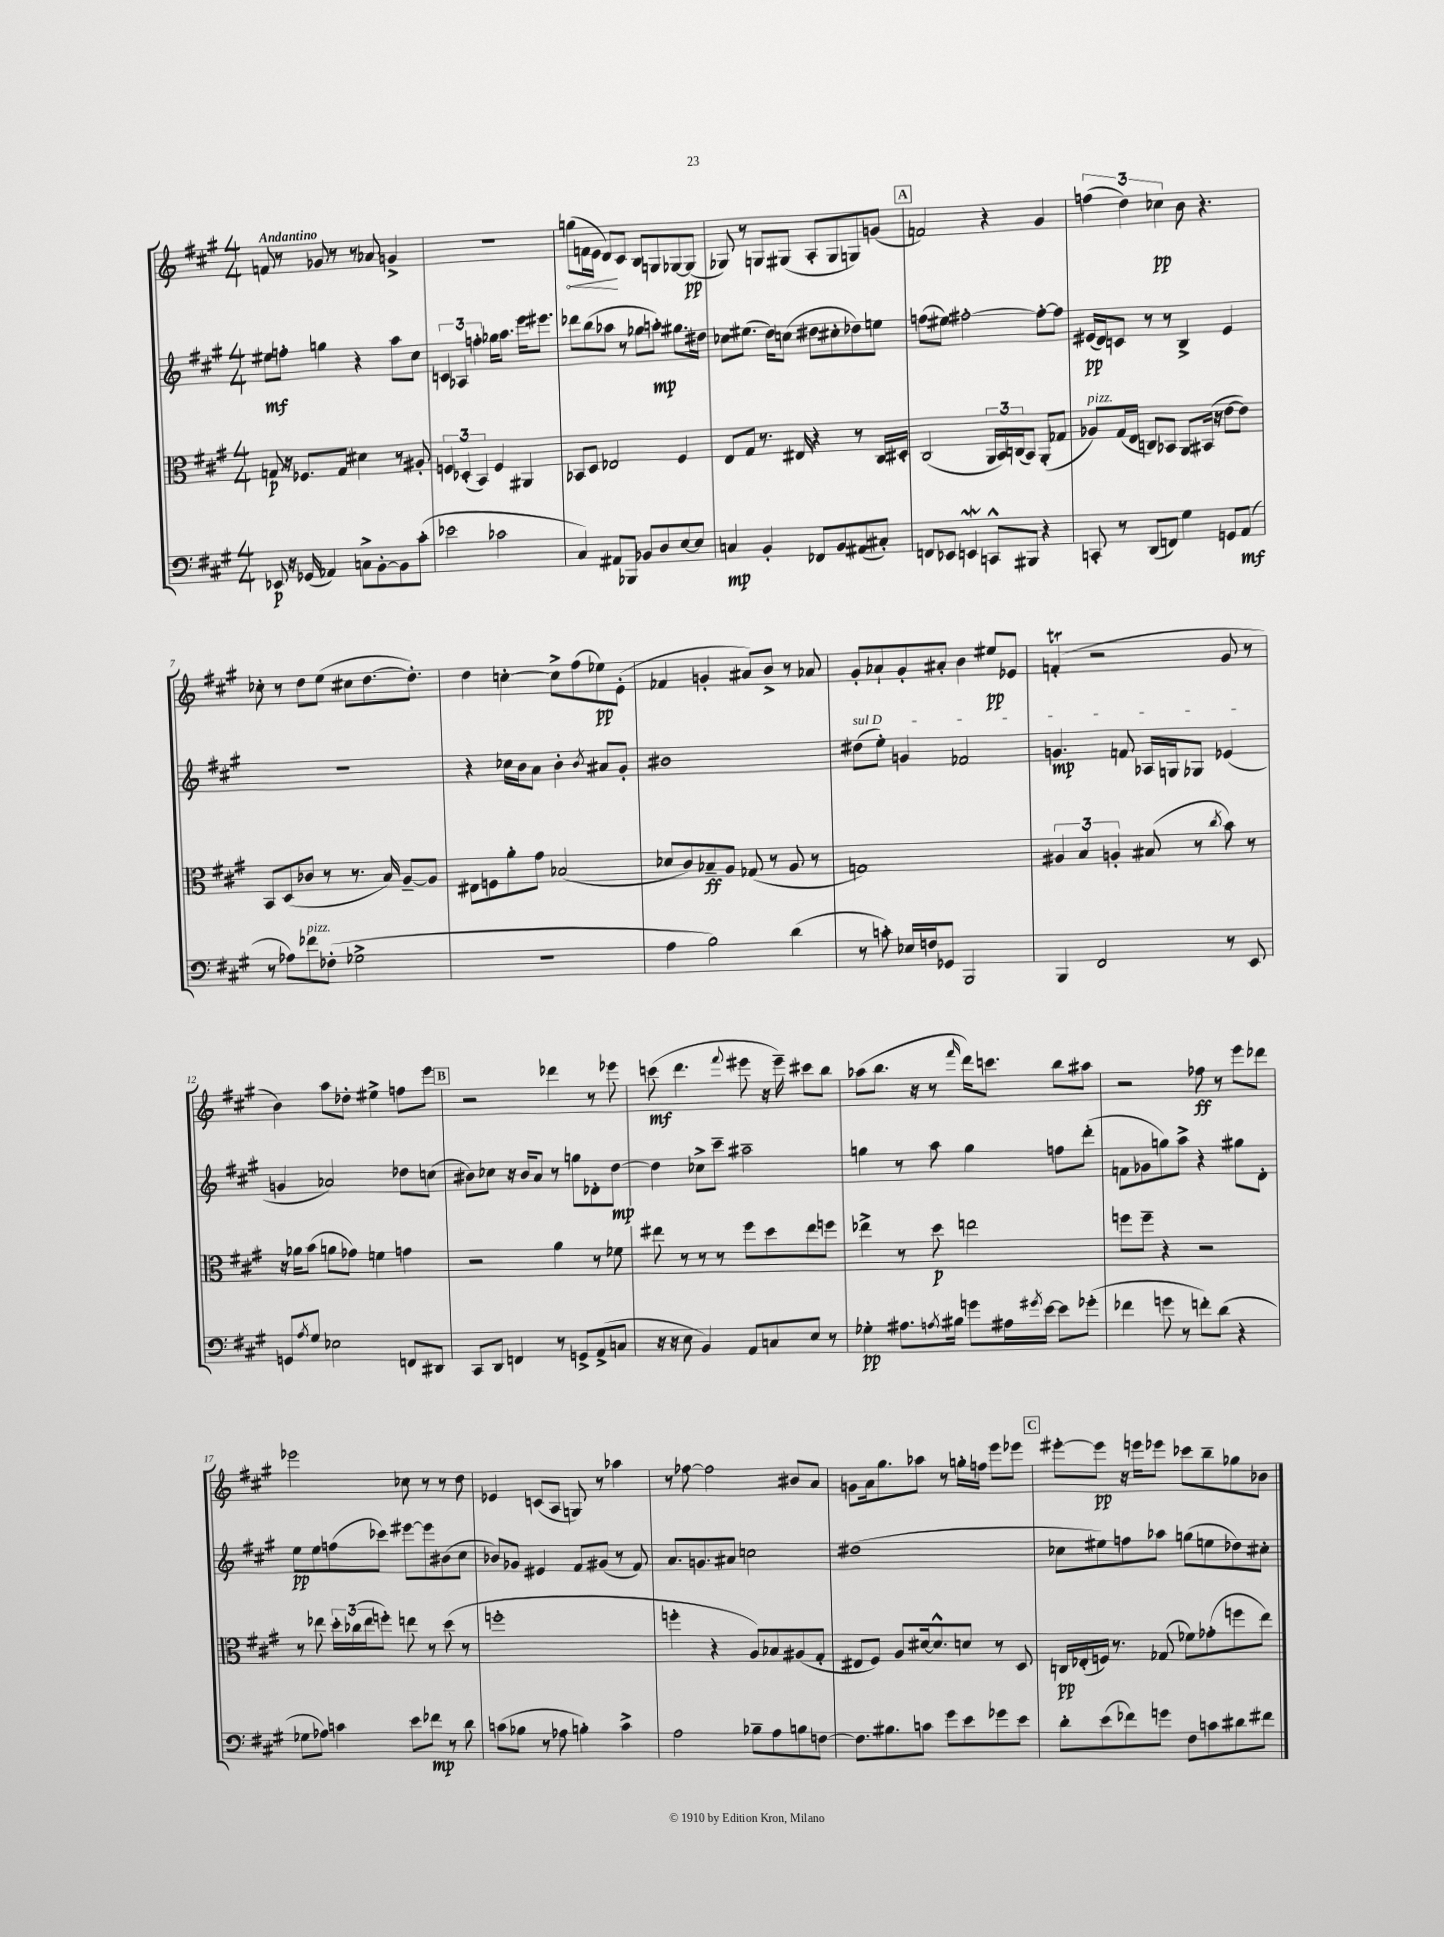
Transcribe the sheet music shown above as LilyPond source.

<<
\new StaffGroup <<
\new Staff = "s0" {
    \clef treble \key a \major \numericTimeSignature \time 4/4 \tempo "Andantino"
    f'8 r8 ges'8 r8 r8 aes'8 g'4-> |
    R1 |
    \once \override Hairpin.circled-tip = ##t g''8\<( f'16 e'16 d'8\!) cis'8 b8 g8 ges8~ ges8\pp( |
    ges8) r8 g8 gis8( a8-. gis8 g8) g'8( |
    \mark \markup { \box "A" } f'2) r4 gis'4 |
    \tuplet 3/2 { f''4( d''4) ces''4\pp } b'8 r4. |
    ces''8-. r8 d''8 e''8( cis''8 d''8.~ d''8.-.) |
    d''4 c''4~-. c''8-> fis''8( ees''8\pp) e'8-.( |
    fes'4 g'4-. ais'8) b'8-> r8 aes'8 |
    gis'8-. aes'8-! gis'8-. ais'8-. b'4 eis''8\pp ees'8 |
    f'4-.\trill( r2 gis'8 r8 |
    b'4) a''8 des''8-. eis''4-> f''8 e'''8 |
    \mark \markup { \box "B" } r2 des'''4 r8 ees'''8 |
    c'''8\mf( d'''4. \appoggiatura { fis'''8 } eis'''8 r16 eis'''16--) cis'''8 b''8 |
    aes''8( b''8. r16 r8 \grace { fis'''16 } d'''16) c'''8. b''8 ais''8 |
    r2 fes''8\ff r8 e'''8 des'''8 |
    ees'''2 ces''8 r8 r8 d''8 |
    ees'4 c'8( a8 g8) r8 aes''4 |
    r8 fes''8~ fes''2 bis'8 a'8 |
    g'8 a'16 gis''8. aes''8 r8 g''16-. f''16 e'''8 ees'''8 |
    \mark \markup { \box "C" } eis'''8~-. eis'''8\pp r16 e'''16 ees'''8 ces'''8 b''8-- ges''8 bes'8 \bar "|." |
}
\new Staff = "s1" {
    \clef treble \key a \major \numericTimeSignature \time 4/4
    eis''8\mf f''8-. g''4 r4 a''8 cis''8 |
    \tuplet 3/2 { c'4 aes4 f''4-. } ges''16 a''8. e'''16 eis'''8. |
    des'''8 b''8( aes''8 r8 ges''8 a''8-.\mp) gis''8. dis''16 |
    ces''8 eis''8.( d''16) c''8( dis''8 cis''8-. des''8) e''8 |
    \mark \markup { \box "A" } f''8( eis''8) fis''2~-. fis''8~-. fis''8 |
    eis'16\pp( d'16) c'8 r8 r8 b4-> eis'4 |
    r1 |
    r4 ces''16 b'16 a'8 b'4-. \acciaccatura { b'8 } ais'8 gis'8-. |
    bis'1 |
    \once \override TextSpanner.bound-details.left.text = \markup { \italic "sul D" } dis''8\startTextSpan( e''8-.) g'4 fes'2 |
    g'4.\mp f'8 aes16 g16 ges8 ees'4\stopTextSpan( |
    g'4 aes'2) des''8 c''8( |
    \mark \markup { \box "B" } bis'8) ces''8 r16 bis'16 a'8 r8 g''8 des'8-. d''8~\mp |
    d''4 ces''8-> cis'''8-- ais''2-- |
    g''4 r8 a''8 g''4 f''8 d'''8-.( |
    f'8 ges'8 g''8) a''8-> r4 gis''8 d'8-. |
    e''8\pp e''8 f''8( ces'''8) eis'''8~ eis'''8 bis'8( cis''8 |
    bes'8) ges'8 eis'4 fis'8 gis'8( r8 fis'8) |
    a'8. g'8. ais'8 c''2 |
    dis''1( |
    \mark \markup { \box "C" } ces''8 eis''8) f''8 aes''8 g''8( e''8 des''8) cis''8-. \bar "|." |
}
\new Staff = "s2" {
    \clef alto \key a \major \numericTimeSignature \time 4/4
    g8\p r16 fes8. g8 dis'4 r8 ais8-. |
    \tuplet 3/2 { f4 des4-.( b,4) } f4 ais,4 |
    bes,8 d8 ees2 fis4 |
    e8 gis8 r8. eis16 r4 r8 cis16 dis16-. |
    \mark \markup { \box "A" } cis2( \tuplet 3/2 { a,16 b,16) c16( } b,8) a,8-.( ges8 |
    aes8^\markup { \italic "pizz." }) gis16( e16 c8) bes,8 a,8 bis,16( r16 e'8~ e'8) |
    b,8 d8( ces'8 r8 r8. b16) a8~-- a8 |
    eis8 f8 a'8-. gis'8 bes2( |
    des'8 cis'8) bes8--\ff a8 ges8( r8 a8 r8 |
    g1) |
    \tuplet 3/2 { ais4 b4 a4-. } bis8( r8 \acciaccatura { cis''8 } b'8) r8 |
    r16 aes'16 b'8( a'8 ges'8) f'4 g'4 |
    \mark \markup { \box "B" } r2 a'4 r8 fes'8 |
    eis''8 r8 r8 r8 fis''8 d''8 eis''8 f''8 |
    ees''4-> r8 d''8\p e''2 |
    f''8 f''8-- r4 r2 |
    r8 ees''8 \tuplet 3/2 { d''16-. ces''16( ees''16 } f''8-.) e''8 r8 d''8( r8 |
    f''1-. |
    f''4-. r4 a8) bes8 ais8( gis8-. |
    eis8 fis8) a8 dis'16~ dis'8.-^ d'8 r8 d8 |
    \mark \markup { \box "C" } c16\pp ees16-.( f16) r8. ges8( fes'8) ges'8-.( f''8 e''8) \bar "|." |
}
\new Staff = "s3" {
    \clef bass \key a \major \numericTimeSignature \time 4/4
    ees,8\p r16 ges,16( aes,4) c8-> b,8~-. b,8 cis'8-.( |
    ees'2 ces'2 |
    cis4) ais,8 bes,,8 bes,8 d8 e8~ e8 |
    c4\mp b,4-. fes,8 b,8 ais,8( cis8-.) |
    \mark \markup { \box "A" } f,8 ees,8 e,4\mordent c,8-^ bis,,8 r4 |
    c,8-. r8 d,8( f,8) gis4 g,8 a,8\mf( |
    r8 aes8) fes'8^\markup { \italic "pizz." } fes8-.( ges2-> |
    R1 |
    a4 b2) d'4( |
    r8 c'8-.) ees16 f16 ges,8 b,,2 |
    b,,4 fis,2 r8 e,8 |
    g,8 \acciaccatura { a8 } gis8 ees2 f,8 dis,8 |
    \mark \markup { \box "B" } cis,8 d,8 f,4 r8 g,8-> a,8->( c8 |
    r16 r16 e8 b,4) a,8 c8 e8 r8 |
    ges4-.\pp ais8. \acciaccatura { a8 } bis16 g'8 ais16 \acciaccatura { gis'8 } e'16~ e'8 ges'8-.( |
    fes'4 g'8 r8 f'8-.) d'8( r4 |
    ges8 aes8) c'4 e'8 fes'8\mp r8 d'8 |
    c'8( bes8 r8 aes8 b4-.) c'4-> |
    a2 bes8-- a8 b8 f8~ |
    f8. bis8. c'8 gis'8 e'8 ges'8 e'8 |
    \mark \markup { \box "C" } d'8-. e'8( fes'8) g'8 fis8 c'8 dis'8 fis'8 \bar "|." |
}
>>
>>
